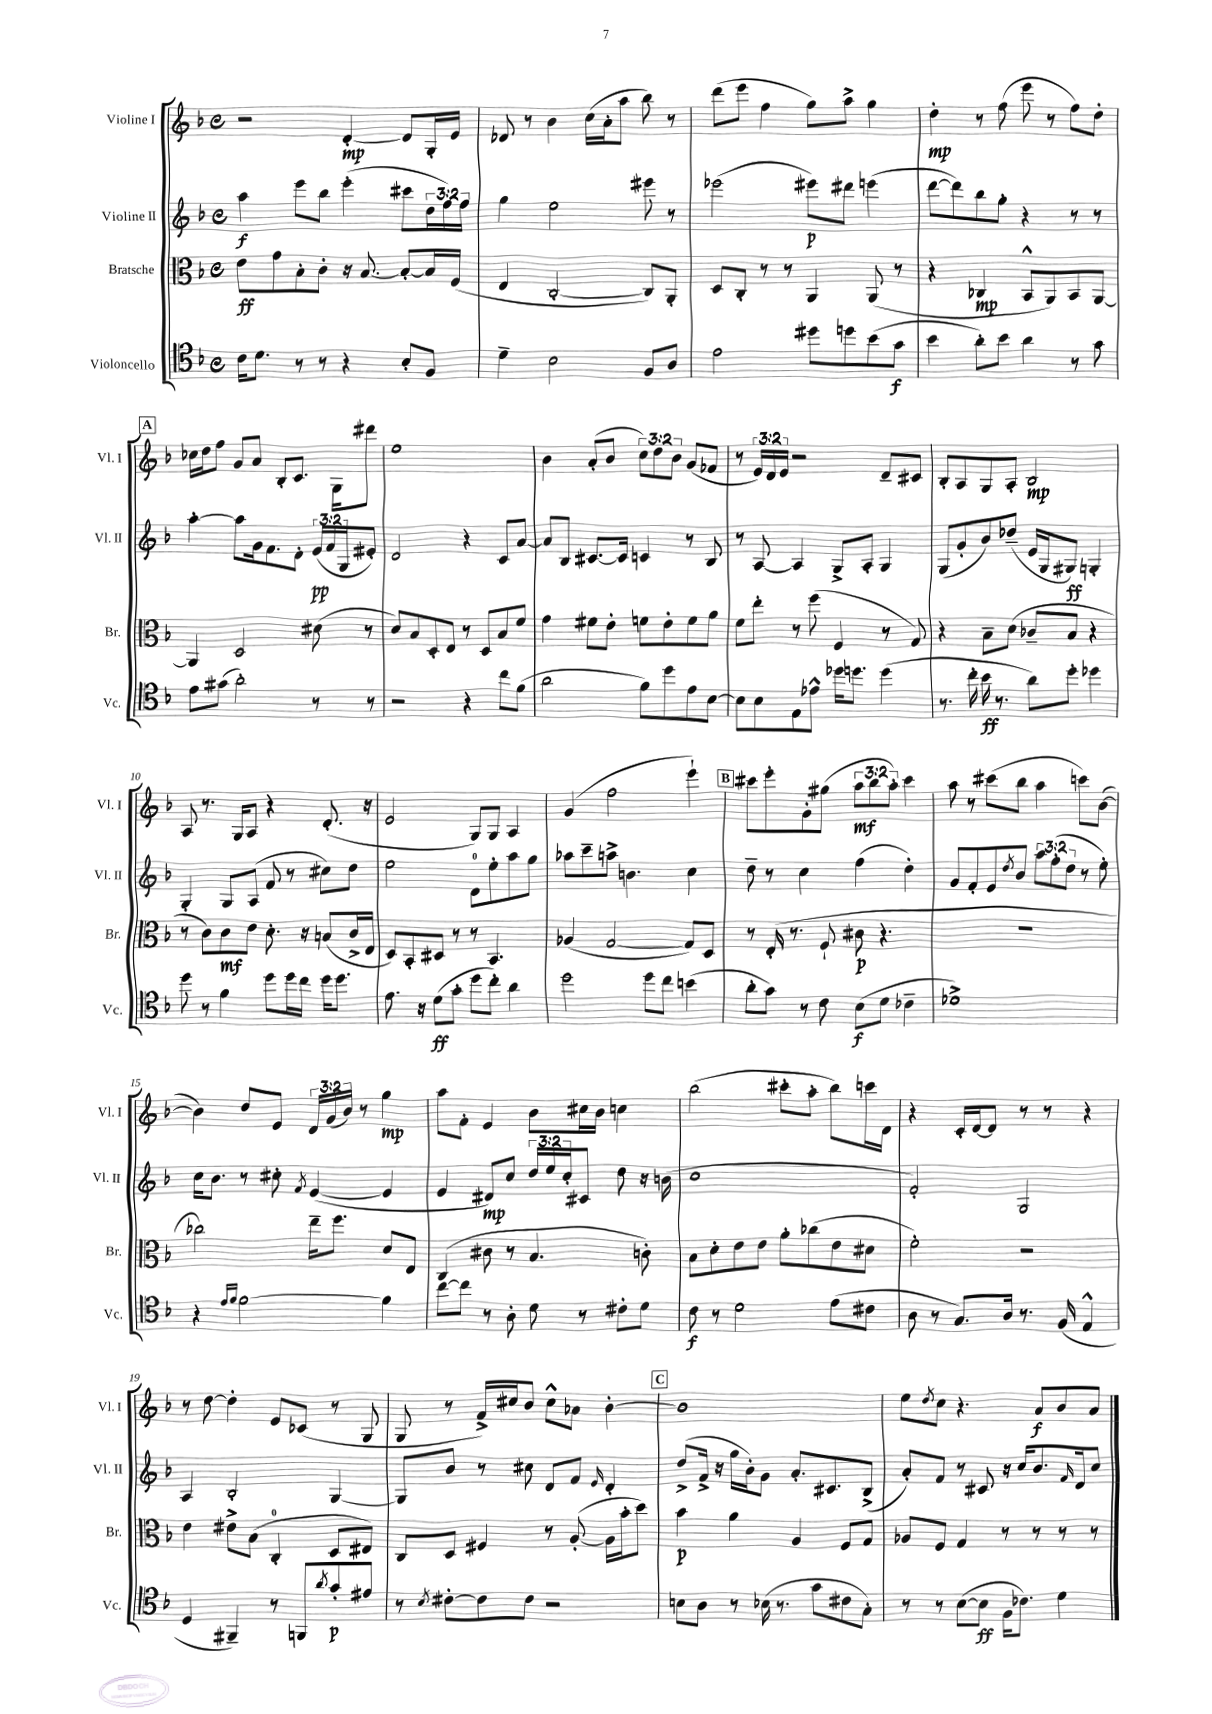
<<
\new StaffGroup <<
\new Staff = "s0" \with { instrumentName = "Violine I" shortInstrumentName = "Vl. I" } {
    \clef treble \key f \major \defaultTimeSignature \time 4/4 \override Staff.TupletNumber.text = #tuplet-number::calc-fraction-text
    r2 d'4~-.\mp d'8 g16-. e'16 |
    des'8 r8 bes'4 c''16( a'16-. a''8 bes''8) r8 |
    d'''8( e'''8 f''4 g''8) a''8-> g''4 |
    d''4-.\mp r8 f''8( e'''8 r8 f''8) d''8-. |
    \mark \markup { \box "A" } ces''16 d''16 f''8 g'8 a'8 bes8-. c'8. g16 dis'''8 |
    e''1 |
    bes'4 a'8-.( bes'8 \tuplet 3/2 { c''8) d''8 bes'8 } g'8( fes'8 |
    r8 \tuplet 3/2 { e'16) d'16 e'16 } r2 d'8-- cis'8 |
    bes8-. a8 g8 a8-. bes2\mp |
    a8 r8. g16 a8 r4 d'8.-.( r16 |
    e'2 g8) g8 a4 |
    g'4( f''2 e'''4-!) |
    \mark \markup { \box "B" } cis'''8 e'''8-. g'8-. gis''8( \tuplet 3/2 { a''8\mf bes''8 a''8-.) } cis'''4 |
    a''8 r8 cis'''8( bes''8 a''4 c'''8) bes'8~( |
    bes'4) d''8 e'8 \tuplet 3/2 { d'16 g'16( bes'16) } r8 g''4\mp |
    a''8 f'8-. e'4 bes'8 cis''16 bes'16 c''4 |
    bes''2( cis'''8-. a''8-. bes''8) c'''16 d'16 |
    r4 c'16-. d'16~ d'8 r8 r8 r4 |
    r8 d''8~ d''4-. e'8 ces'8( r8 g8 |
    g8 r8 f'16->) cis''16 bes'8 cis''8-^ aes'8 bes'4~-. |
    \mark \markup { \box "C" } bes'1 |
    e''8 \acciaccatura { d''8 } c''8 r4. a'8\f bes'8 a'8 \bar "|." |
}
\new Staff = "s1" \with { instrumentName = "Violine II" shortInstrumentName = "Vl. II" } {
    \clef treble \key f \major \defaultTimeSignature \time 4/4 \override Staff.TupletNumber.text = #tuplet-number::calc-fraction-text
    a''4\f e'''8 bes''8 e'''4-.( cis'''8 \tuplet 3/2 { d''16 f''16) f''16 } |
    g''4 e''2 eis'''8 r8 |
    ees'''2( eis'''8\p) dis'''8 e'''4( |
    d'''8~ d'''8) bes''8 g''8-. r4 r8 r8 |
    \mark \markup { \box "A" } a''4~-. a''8 g'16 f'8. d'8-. \tuplet 3/2 { e'16\pp( f'16 g16 } eis'8-.) |
    d'2 r4 c'8 a'8~ |
    a'8 bes8 cis'8.~ cis'16 c'4 r8 bes8 |
    r8 a8~ a4 g8-> a8-. g4 |
    g8( g'8-. bes'8) des''8--( e'16 g16 gis8\ff) g4-. |
    g4-. g8 a8( f'8 r8 cis''8) d''8 |
    e''2 d'8-0 e''8-. a''8 g''8 |
    aes''8 c'''8-- a''8-> b'4. c''4 |
    \mark \markup { \box "B" } d''8-- r8 c''4 f''4( d''4-.) |
    g'8 f'8-. e'8 \acciaccatura { d''8 } bes'8 \tuplet 3/2 { a''8 f''8-.( d''8 } r8 e''8-.) |
    c''16 bes'8. r8 cis''8-. \acciaccatura { f'8 } e'4~( e'4 |
    e'4 dis'8\mp) c''8 \tuplet 3/2 { d''16 e''16 c''16-. } cis'8 d''8 r16 b'16( |
    c''1 |
    f'2-.) g2 |
    a4 bes2-. g4~ |
    g8 bes'8 r8 cis''8 d'8 f'8 \grace { e'16 } d'4-. |
    \mark \markup { \box "C" } d''8->( f'16-> r16 g''16 bes'16-.) g'8 a'8.-. cis'8. bes8->( |
    a'8-.) f'8 r8 cis'8 r16 c''16 bes'8. \grace { f'16 } d'16 c''8 \bar "|." |
}
\new Staff = "s2" \with { instrumentName = "Bratsche" shortInstrumentName = "Br." } {
    \clef alto \key f \major \defaultTimeSignature \time 4/4
    e'8\ff g'8 bes8-. c'8-. r16 bes8.~ bes8~-. bes16 f16( |
    e4 c2~-. c8) a,8-. |
    d8 c8-. r8 r8 a,4 a,8( r8 |
    r4 ces4\mp bes,8-^ a,8) bes,8 a,8~ |
    \mark \markup { \box "A" } a,4 d2 dis'8( r8 |
    d'8) bes8 d8-. e8 r8 d8 bes8 f'8 |
    g'4 fis'8 e'8-. f'8 e'8-. f'8 a'8 |
    f'8 e''8-. r8 f''8( f4 r8 g8) |
    r4 bes8-- d'8( ces'8-- bes8 r4 |
    r8 c'8) c'8\mf e'8 d'8.-. r16 b8( c'16-> e16 |
    d8) bes,8-. dis8 r8 r8 bes,4. |
    aes4( g2~ g8) d8 |
    \mark \markup { \box "B" } r8 e16-.( r8. f8-! cis'8\p r4. |
    r1 |
    ces''2) e''16-- f''8. d'8 e8 |
    c4( cis'8 r8 bes4. c'8-.) |
    bes8 d'8-. e'8 e'8 a'8-. ces''8( e'8 dis'8 |
    f'2-.) r2 |
    e'4 eis'8-> bes8( c4-0-. d8 eis8) |
    c8 d8 fis4 r8 a8~-.( a16 bes'16-. d''8) |
    \mark \markup { \box "C" } bes'4\p a'4 a4 f8 g8 |
    aes8 f8 g4 r8 r8 r8 r8 \bar "|." |
}
\new Staff = "s3" \with { instrumentName = "Violoncello" shortInstrumentName = "Vc." } {
    \clef tenor \key f \major \defaultTimeSignature \time 4/4
    c'16 d'8. r8 r8 r4 bes8-. f8 |
    d'4-- bes2 f8 a8 |
    e'2 dis''8 d''8 bes'8( g'8\f |
    bes'4 a'8-.) bes'8 a'4 r8 g'8 |
    \mark \markup { \box "A" } e'8 gis'8( a'2-.) r8 r8 |
    r2 r4 c''8 f'8( |
    a'2 f'8) d''8 e'8 bes8~ |
    bes8 bes8 e8 ees'8-^ des''16 d''8. d''4( |
    r8. c''16-. bes'16\ff r8. a'8) d''8-. des''4 |
    d''8 r8 f'4 d''8 d''16 c''16 d''16 d''8. |
    e'8. r16 d'8\ff( g'8-. d''8 c''8-.) a'4 |
    d''2 d''8 c''8 b'4( |
    \mark \markup { \box "B" } a'8-. g'8) r8 c'8 bes8\f( d'8 ces'4-- |
    des'1->) |
    r4 \grace { e'16 f'16 } f'2~ f'4 |
    c''8~ c''8 r8 a8-. d'8 r8 cis'8-. d'8 |
    c'8\f r8 d'2 e'8( cis'8 |
    a8 r8 g8.) a16 r8. f16( e4-^ |
    d4 fis,4--) r8 f,8 \acciaccatura { a'8 } g'8-.\p eis'8 |
    r8 \acciaccatura { bes8 } cis'8~-. cis'8 cis'8 r2 |
    \mark \markup { \box "C" } b8 a8 r8 bes16( r8. g'8 cis'8 g8-.) |
    r8 r8 bes8~( bes8\ff f16 ces'8.) d'4 \bar "|." |
}
>>
>>
